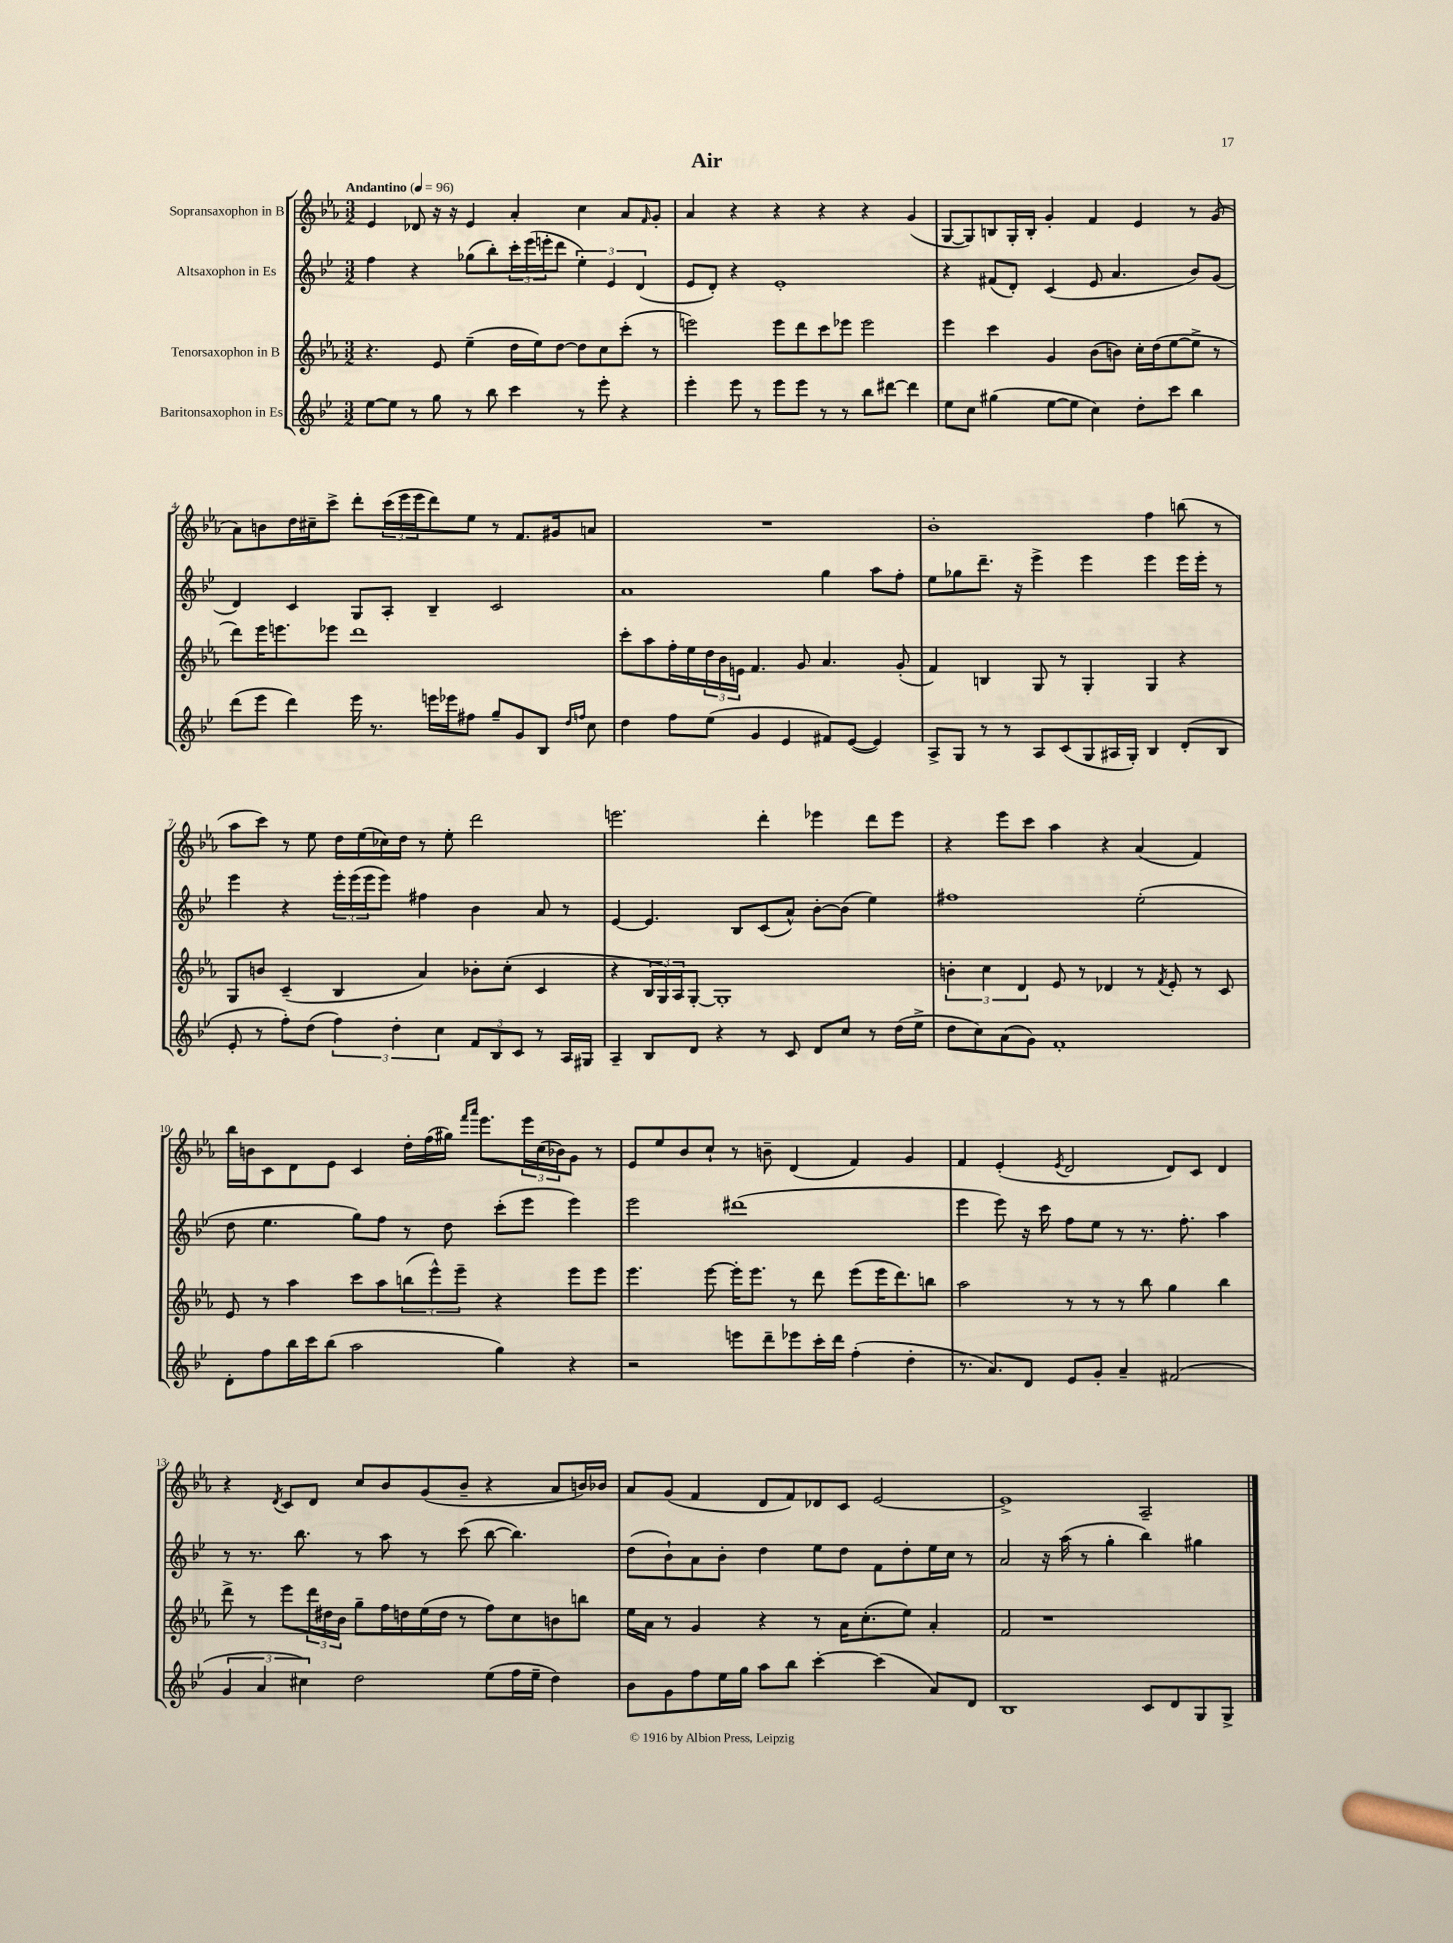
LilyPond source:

\header { title = "Air" }
<<
\new StaffGroup <<
\new Staff = "s0" \with { instrumentName = "Sopransaxophon in B" } {
    \clef treble \key ees \major \numericTimeSignature \time 3/2 \tempo "Andantino" 4 = 96
    ees'4 des'8 r16 r16 ees'4 aes'4-. c''4 aes'8 \grace { f'16 } g'8-. |
    aes'4 r4 r4 r4 r4 g'4( |
    g8~ g8) b8 g16-. b16-. g'4-. f'4 ees'4 r8 g'8( |
    aes'8) b'8 d''16 cis''16-- c'''8-> d'''8-. \tuplet 3/2 { c'''16( ees'''16 ees'''16 } d'''8) ees''8 r8 f'8. gis'16 a'8 |
    R1. |
    bes'1-. f''4 b''8( r8 |
    aes''8 c'''8) r8 ees''8 d''16 ees''16( ces''16) d''16 r8 ees''8-. d'''2 |
    e'''2. d'''4-. ees'''4 d'''8 ees'''8 |
    r4 ees'''8 c'''8 aes''4 r4 aes'4( f'4) |
    bes''16 b'16 c'8 d'8 ees'8 c'4 d''16-. f''16( gis''16) \grace { f'''16 aes'''16 } ees'''8. \tuplet 3/2 { ees'''16 c''16( bes'16) } g'8 r8 |
    ees'8 ees''8 bes'8 c''8-! r8 b'8-- d'4( f'4) g'4 |
    f'4 ees'4-.( \acciaccatura { ees'8 } d'2 d'8) c'8 d'4 |
    r4 \acciaccatura { d'8 } c'8 d'8 c''8 bes'8 g'8( bes'8-- r4 aes'8 b'16) bes'16 |
    aes'8 g'8( f'4 d'8 f'8) des'8 c'8 ees'2~ |
    ees'1-> aes2-- \bar "|." |
}
\new Staff = "s1" \with { instrumentName = "Altsaxophon in Es" } {
    \clef treble \key bes \major \numericTimeSignature \time 3/2
    f''4 r4 ges''8( bes''8-.) \tuplet 3/2 { c'''16-. ees'''16( e'''16-. } d'''8 \tuplet 3/2 { ees''4-.) ees'4 d'4( } |
    ees'8 d'8-.) r4 ees'1-. |
    r4 fis'8( d'8-.) c'4( ees'8 a'4. bes'8) g'8( |
    d'4) c'4 g8 a8-. bes4-- c'2 |
    a'1 g''4 a''8 f''8-. |
    ees''8 ges''8 d'''8.-- r16 ees'''4-> ees'''4 ees'''4 ees'''16 ees'''16-. r8 |
    ees'''4 r4 \tuplet 3/2 { ees'''16-. ees'''16( ees'''16 } ees'''8) fis''4 bes'4 a'8 r8 |
    ees'4~ ees'4. bes8 c'8( a'8-^) bes'8~-. bes'8( ees''4) |
    fis''1 ees''2-.( |
    d''8 ees''4. g''8) f''8 r8 d''8 c'''8-.( ees'''8 ees'''4) |
    ees'''2 dis'''1( |
    ees'''4 ees'''8) r16 c'''16 f''8 ees''8 r8 r8. f''8.-. a''4 |
    r8 r8. bes''8. r8 a''8 r8 c'''8( bes''8~ bes''4.) |
    d''8( bes'8-!) a'8 bes'8-. d''4 ees''8 d''8 f'8 d''8-. ees''16 c''16 r8 |
    a'2 r16 a''16( r8 g''4-. bes''4) gis''4 \bar "|." |
}
\new Staff = "s2" \with { instrumentName = "Tenorsaxophon in B" } {
    \clef treble \key ees \major \numericTimeSignature \time 3/2
    r4. ees'8 ees''4--( d''16 ees''16) d''8~ d''8 c''8 c'''8-.( r8 |
    e'''2) e'''8 d'''8 c'''8 ees'''8 ees'''2 |
    ees'''4 c'''4 g'4 bes'8( b'8) c''16-. d''16( ees''8~ ees''8-> r8 |
    d'''8) ees'''16 e'''8. ees'''8 d'''1 |
    c'''8-. aes''8 f''16-. ees''16 \tuplet 3/2 { d''16 bes'16 e'16 } f'4. g'8 aes'4. g'8-.( |
    f'4) b4 g8 r8 g4-. g4 r4 |
    g8 b'8 c'4--( bes4 aes'4) bes'8-. c''8-.( c'4 |
    r4 \tuplet 3/2 { bes16 g16) aes16 } g8~-. g1-. |
    \tuplet 3/2 { b'4-. c''4 d'4 } ees'8 r8 des'4 r8 \acciaccatura { f'8 } ees'8-. r8 c'8 |
    ees'8 r8 aes''4 c'''8 aes''8 \tuplet 3/2 { b''8( ees'''8-^) ees'''8-- } r4 ees'''8 ees'''8 |
    ees'''4. ees'''8~ ees'''16-. ees'''8. r8 d'''8 ees'''8( ees'''16 d'''8.) b''8 |
    aes''2 r8 r8 r8 bes''8 g''4 bes''4 |
    d'''8-> r8 ees'''8 \tuplet 3/2 { d'''16 dis''16 bes'16 } g''8-- f''16 d''16 ees''16( d''16 r8 f''8) c''8 b'8 b''8 |
    ees''16 aes'16 r8 g'4 r4 r8 aes'16 c''8.-.( ees''8) aes'4-. |
    f'2 r1 \bar "|." |
}
\new Staff = "s3" \with { instrumentName = "Baritonsaxophon in Es" } {
    \clef treble \key bes \major \numericTimeSignature \time 3/2
    ees''8~ ees''8 r8 g''8 r8 bes''8 c'''4 r8 ees'''8-. r4 |
    ees'''4-. ees'''8 r8 ees'''8 ees'''8 r8 r8 bes''8 dis'''8~ dis'''4 |
    ees''8 c''8 gis''4( ees''8~ ees''8 c''4) d''8-. c'''8 bes''4 |
    d'''8( ees'''8 d'''4) ees'''16 r8. e'''16 ees'''16 fis''8 g''8-- g'8 bes8 \grace { d''16 f''16 } c''8 |
    d''4 f''8 ees''8( g'4 ees'4 fis'8) ees'8~( ees'4) |
    a8-> g8 r8 r8 a8 c'8( g8 ais16 g16-.) bes4 d'8-.( bes8 |
    ees'8-. r8 f''8-.) d''8( \tuplet 3/2 { f''4) d''4-. c''4 } \tuplet 3/2 { f'8 bes8 c'8 } r8 a16 gis16 |
    a4-- bes8 d'8 r4 r8 c'8 d'8 c''8 r8 d''16( ees''16-> |
    d''8 c''8) a'8( g'8) f'1-. |
    d'8-. f''8 bes''16 c'''16 bes''8( a''2 g''4) r4 |
    r2 e'''8 d'''8-- ees'''8 c'''16-. d'''16 f''4-.( d''4-. |
    r8. a'8.) d'8 ees'8 g'8-. a'4-- fis'2( |
    \tuplet 3/2 { g'4 a'4 cis''4) } d''2 ees''8( f''16 ees''16-- d''4) |
    bes'8 g'8 f''8 ees''16 g''16 a''8 bes''8 c'''4~-. c'''4( a'8) d'8 |
    bes1 c'8 d'8 g8 g8-> \bar "|." |
}
>>
>>
